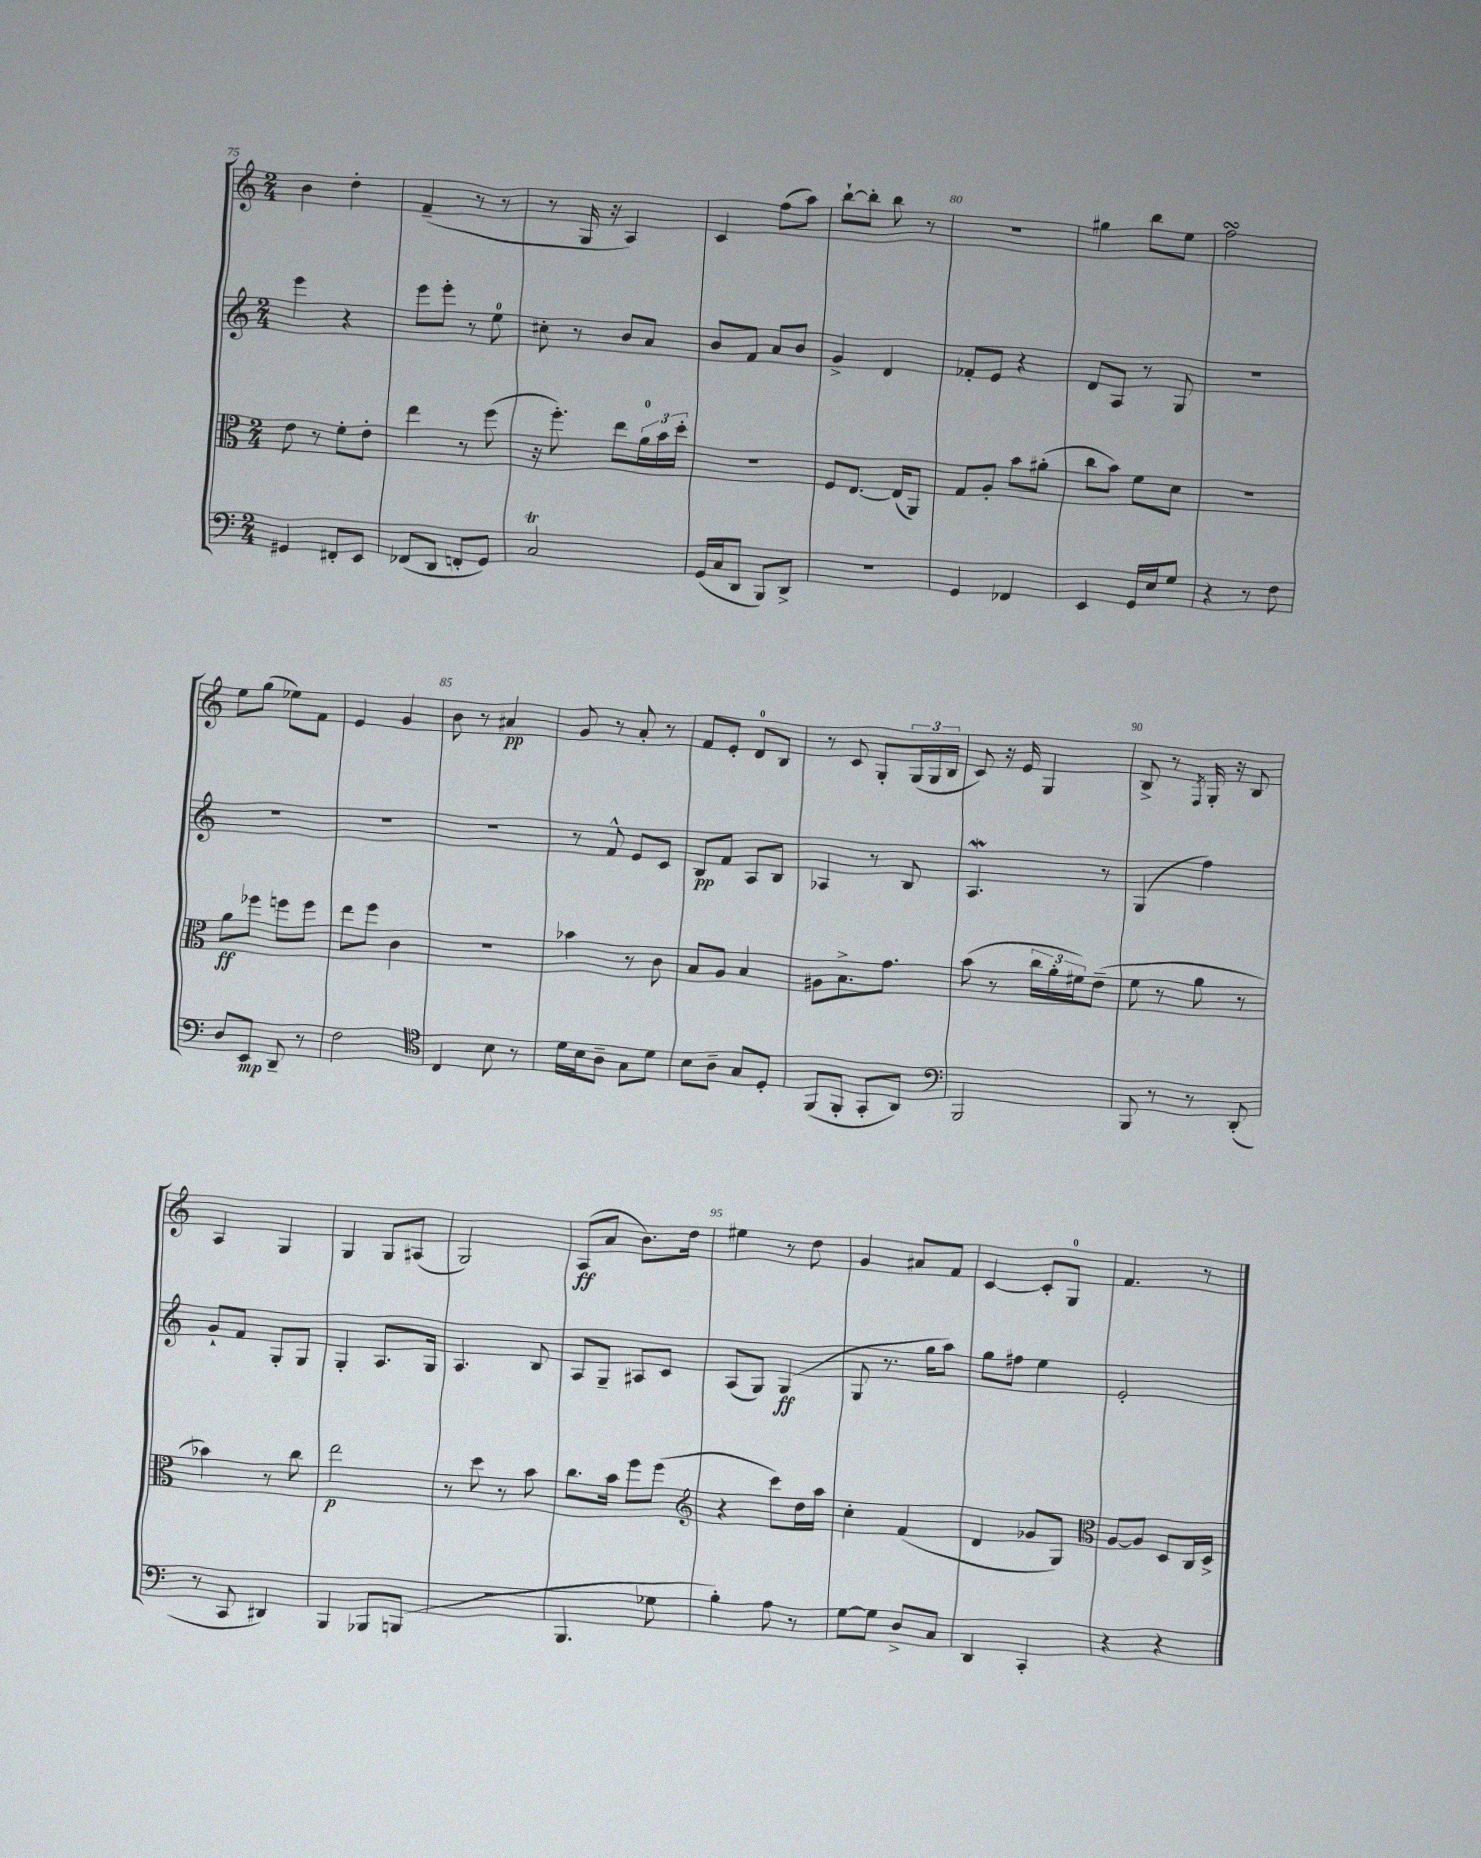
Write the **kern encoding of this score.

**kern	**kern	**kern	**kern
*staff4	*staff3	*staff2	*staff1
*clefF4	*clefC3	*clefG2	*clefG2
*k[]	*k[]	*k[]	*k[]
*M2/4	*M2/4	*M2/4	*M2/4
4GG#	8e	4eee	4b
.	8r	.	.
8FF#'	8f'	4r	4dd'
8EE	8e'	.	.
=	=	=	=
(8FF-	4ee	8eee	(4f~
8DD	.	8eee'	.
8FF'	8r	8r	8r
8GG)	(8ff	8ee	8r
=	=	=	=
2C	16r	8cc#'	8r
.	8.ff')	.	.
.	.	8r	16G
.	.	.	16r
.	8ee	8b	4A)
.	24a	8a	.
.	24b	.	.
.	24dd'	.	.
=	=	=	=
(16GG	2r	8b	4c
16C	.	.	.
8DD	.	8f	.
8BBB)	.	8a	(8ff
8DD^	.	8b	8aa)
=	=	=	=
2r	8F	4g^	[8bb`
.	[8.E	.	8bb']
.	.	4d	8bb
.	(16E]	.	.
.	8AA)	.	8r
=	=	=	=
4GG	8G	8f-'	2r
.	8A'	8e	.
4FF-	8b	4r	.
.	(8a#'	.	.
=	=	=	=
4EE	8cc	8d	4gg#
.	8b)	8A	.
16GG	8f	8r	8bb
16E	.	.	.
8G	8d	8G	8ee
=	=	=	=
4r	2r	2r	2ff
8r	.	.	.
8F	.	.	.
=	=	=	=
8D	8a	2r	8ee
8EE	8ff-	.	(8gg
8DD~	8ff	.	8ee-)
8r	8ff	.	8f
=	=	=	=
2F	8ee	2r	4e
.	8ff	.	.
.	4c	.	4g
=	=	=	=
*clefC4	*	*	*
4C	2r	2r	8b
.	.	.	8r
8B	.	.	4a#
8r	.	.	.
=	=	=	=
16d	4b-	8r	8g
16B	.	.	.
8A~	.	8f^^	8r
8G	8r	8e	8a'
8d	8c	8c	8r
=	=	=	=
8B	8B	8B	8f
8A~	8A	8f	8e'
8G	4B	8A	8d
8D'	.	8B	8B
=	=	=	=
(8FF	8A#	4A-	8r
8FF'	8.B^	.	8c
8GG'	.	8r	8G'
.	8.g	.	.
8AA)	.	8B	(24G
.	.	.	24G
.	.	.	24B
=	=	=	=
*clefF4	*	*	*
2BBB	(8b	4.A	8c)
.	8r	.	16r
.	.	.	16e
.	24cc	.	4G
.	24a'	.	.
.	24f#)	.	.
.	(8e~	8r	.
=	=	=	=
8BBB	8f	(4G	8B^
8r	8r	.	8r
.	.	.	8qF
8r	8a	4ff)	16G'
.	.	.	16r
(8DD'	8r	.	8B
=	=	=	=
8r	4b-)	8g`	4A
8CC	.	8f	.
4DD#)	8r	8G'	4G
.	8cc	8G	.
=	=	=	=
4BBB	2ee	4G'	4G
8BBB-	.	8.A	8G
(8BBB	.	.	(8A#
.	.	16G	.
=	=	=	=
2r	8r	4.A	2G)
.	8dd	.	.
.	8r	.	.
.	8b	8B	.
=	=	=	=
4.BBB	8.cc	8A	(8A
.	.	8G~	8a
.	16b	.	.
.	8ff	8A#	8.b)
8G-	(8ff	8c	.
.	.	.	16dd
=	=	=	=
*	*clefG2	*	*
4B')	4r	(8A	4ee#
.	.	8G)	.
8A	8ccc)	(4G	8r
8r	16dd	.	8dd
.	16aa	.	.
=	=	=	=
[8G	4cc'	8G	4g
8G]	.	8.r	.
8D^	(4f	.	8a#
.	.	16gg	.
8C	.	8aa)	8f
=	=	=	=
4DD	4d	8gg	[4c
.	.	8ff#	.
4CC'	8g-	4ee	8c']
.	8G)	.	8G
=	=	=	=
*	*clefC3	*	*
4r	[8A	2e'	4.f
.	8A]	.	.
4r	8D	.	.
.	16C	.	8r
.	16D^	.	.
==	==	==	==
*-	*-	*-	*-
